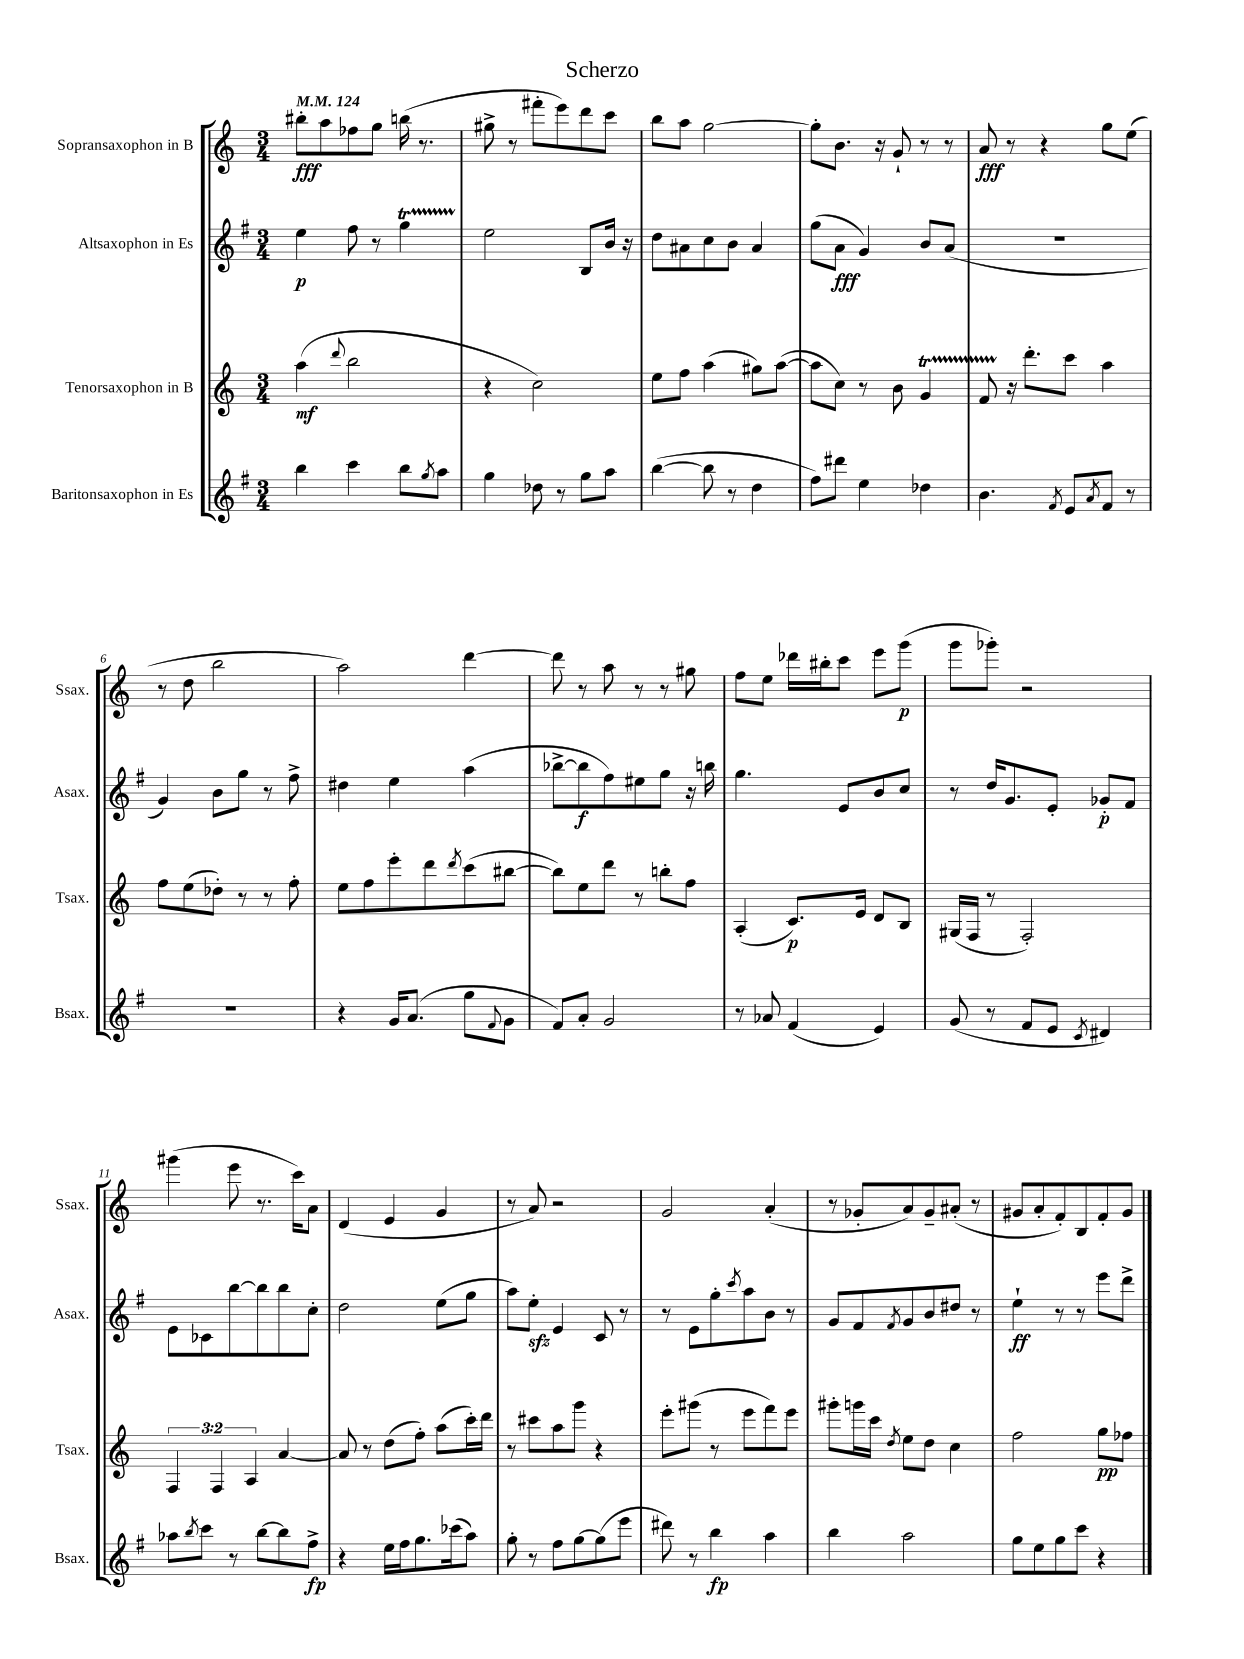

**kern	**kern	**kern	**kern
*staff4	*staff3	*staff2	*staff1
*clefG2	*clefG2	*clefG2	*clefG2
*k[f#]	*k[]	*k[f#]	*k[]
*M3/4	*M3/4	*M3/4	*M3/4
*MM124	*MM124	*MM124	*MM124
4bb\	(4aa\	4ee\	8bb#'\L
.	.	.	8aa\
.	8qqddd/	.	.
4ccc\	2bb\	8ff#\	8ff-\
.	.	8r	8gg\J
8bb\L	.	4gg\	(16bb\
.	.	.	8.r
8qgg/	.	.	.
8aa\J	.	.	.
=	=	=	=
4gg\	4r	2ee\	8gg#^\
.	.	.	8r
8dd-\	2cc\)	.	8fff#'\L
8r	.	.	8eee\)
8gg\L	.	8B/L	8ddd\
8aa\J	.	16b/Jk	8ccc\J
.	.	16r	.
=	=	=	=
([4bb\	8ee\L	8dd\L	8bb\L
.	8ff\J	8a#\	8aa\J
8bb\]	(4aa\	8cc\	[2gg\
8r	.	8b\J	.
4dd\	8gg#\L)	4a#/	.
.	([8aa\J	.	.
=	=	=	=
8ff#\L)	8aa\]L	(8gg\L	8gg'\]L
8ddd#\J	8cc\J)	8a\J	8.b\J
4ee\	8r	4g/)	.
.	.	.	16r
.	8b\	.	8g`/
4dd-\	4g/	8b/L	8r
.	.	(8a/J	8r
=	=	=	=
4.b\	8f/	2.r	8a/
.	16r	.	8r
.	8.ddd'\L	.	.
.	.	.	4r
8qf#/	.	.	.
8e/L	8ccc\J	.	.
8qa/	.	.	.
8f#/J	4aa\	.	8gg\L
8r	.	.	(8ee\J
=	=	=	=
2.r	8ff\L	4g/)	8r
.	(8ee\	.	8dd\
.	8dd-'\J)	8b\L	2bb\
.	8r	8gg\J	.
.	8r	8r	.
.	8ff'\	8ff#^\	.
=	=	=	=
4r	8ee\L	4dd#\	2aa\)
.	8ff\	.	.
16g/LK	8eee'\	4ee\	.
(8.a/J	.	.	.
.	8ddd\	.	.
.	8qddd/	.	.
8gg\L	(8ccc\	(4aa\	[4ddd\
8qqf#/	.	.	.
8g\J	[8bb#\J	.	.
=	=	=	=
8f#/L)	8bb#\]L)	[8bb-^\L	8ddd\]
8a'/J	8ee\	8bb-\]	8r
2g/	8ddd\J	8ff#\)	8aa\
.	8r	8ee#\	8r
.	8bb'\L	8gg\J	8r
.	8ff\J	16r	8gg#\
.	.	16bb\	.
=	=	=	=
8r	(4A'/	4.gg\	8ff\L
8a-/	.	.	8ee\J
(4f#/	8.c/L)	.	16ddd-\LL
.	.	.	16bb#'\J
.	.	8e/L	8ccc\J
.	16e/Jk	.	.
4e/)	8d/L	8b/	8eee\L
.	8B/J	8cc/J	(8ggg\J
=	=	=	=
(8g/	(16G#/LL	8r	8ggg\L
.	16F/JJ	.	.
8r	8r	16dd/LK	8ggg-'\J)
.	.	8.g/	.
8f#/L	2F'/)	.	2r
8e/J	.	8e'/J	.
8qc/	.	.	.
4d#/)	.	8g-'/L	.
.	.	8f#/J	.
=	=	=	=
8aa-\L	6F/	8e\L	(4ggg#\
8qbb/	.	.	.
8ccc\J	.	8c-\	.
.	6F/	.	.
8r	.	[8bb\	8eee\
.	6A/	.	.
[8bb\L	.	8bb\]	8.r
8bb\]	[4a/	8bb\	.
.	.	.	16ccc\LK)
8ff#^\J	.	8cc'\J	8a\J
=	=	=	=
4r	8a/]	2dd\	(4d/
.	8r	.	.
16ee\LL	(8dd\L	.	4e/
16ff#\J	.	.	.
8.gg\	8ff'\J)	.	.
.	(8aa\L	(8ee\L	4g/
(16ccc-\k	.	.	.
8aa\J)	16ccc'\L)	8gg\J	.
.	16ddd\JJ	.	.
=	=	=	=
8gg'\	8r	8aa\L)	8r
8r	8ccc#\L	8ee'\J	8a/)
8ff#\L	8aa\	4e/	2r
[8gg\	8ggg\J	.	.
(8gg\]	4r	8c/	.
8eee\J	.	8r	.
=	=	=	=
8ddd#\)	8eee'\L	8r	2g/
8r	(8ggg#\J	8e\L	.
4bb\	8r	8gg'\	.
.	.	8qccc/	.
.	8eee\L	8aa\	.
4aa\	8fff\)	8b\J	(4a'/
.	8eee\J	8r	.
=	=	=	=
4bb\	8ggg#'\L	8g/L	8r
.	16ggg\L	8f#/	8g-'/L
.	16ccc\JJ	.	.
.	8qdd/	8qf#/	.
2aa\	8ee\L	8g/	8a/)
.	8dd\J	8b/	8g-~/
.	4cc\	8dd#/J	(8a#'/J
.	.	8r	8r
=	=	=	=
8gg\L	2ff\	4ee`\	8g#/L
8ee\	.	.	8a'/
8gg\	.	8r	8f'/)
8ccc\J	.	8r	8B/
4r	8gg\L	8eee\L	8f'/
.	8ff-\J	8ddd^\J	8g#/J
==	==	==	==
*-	*-	*-	*-
